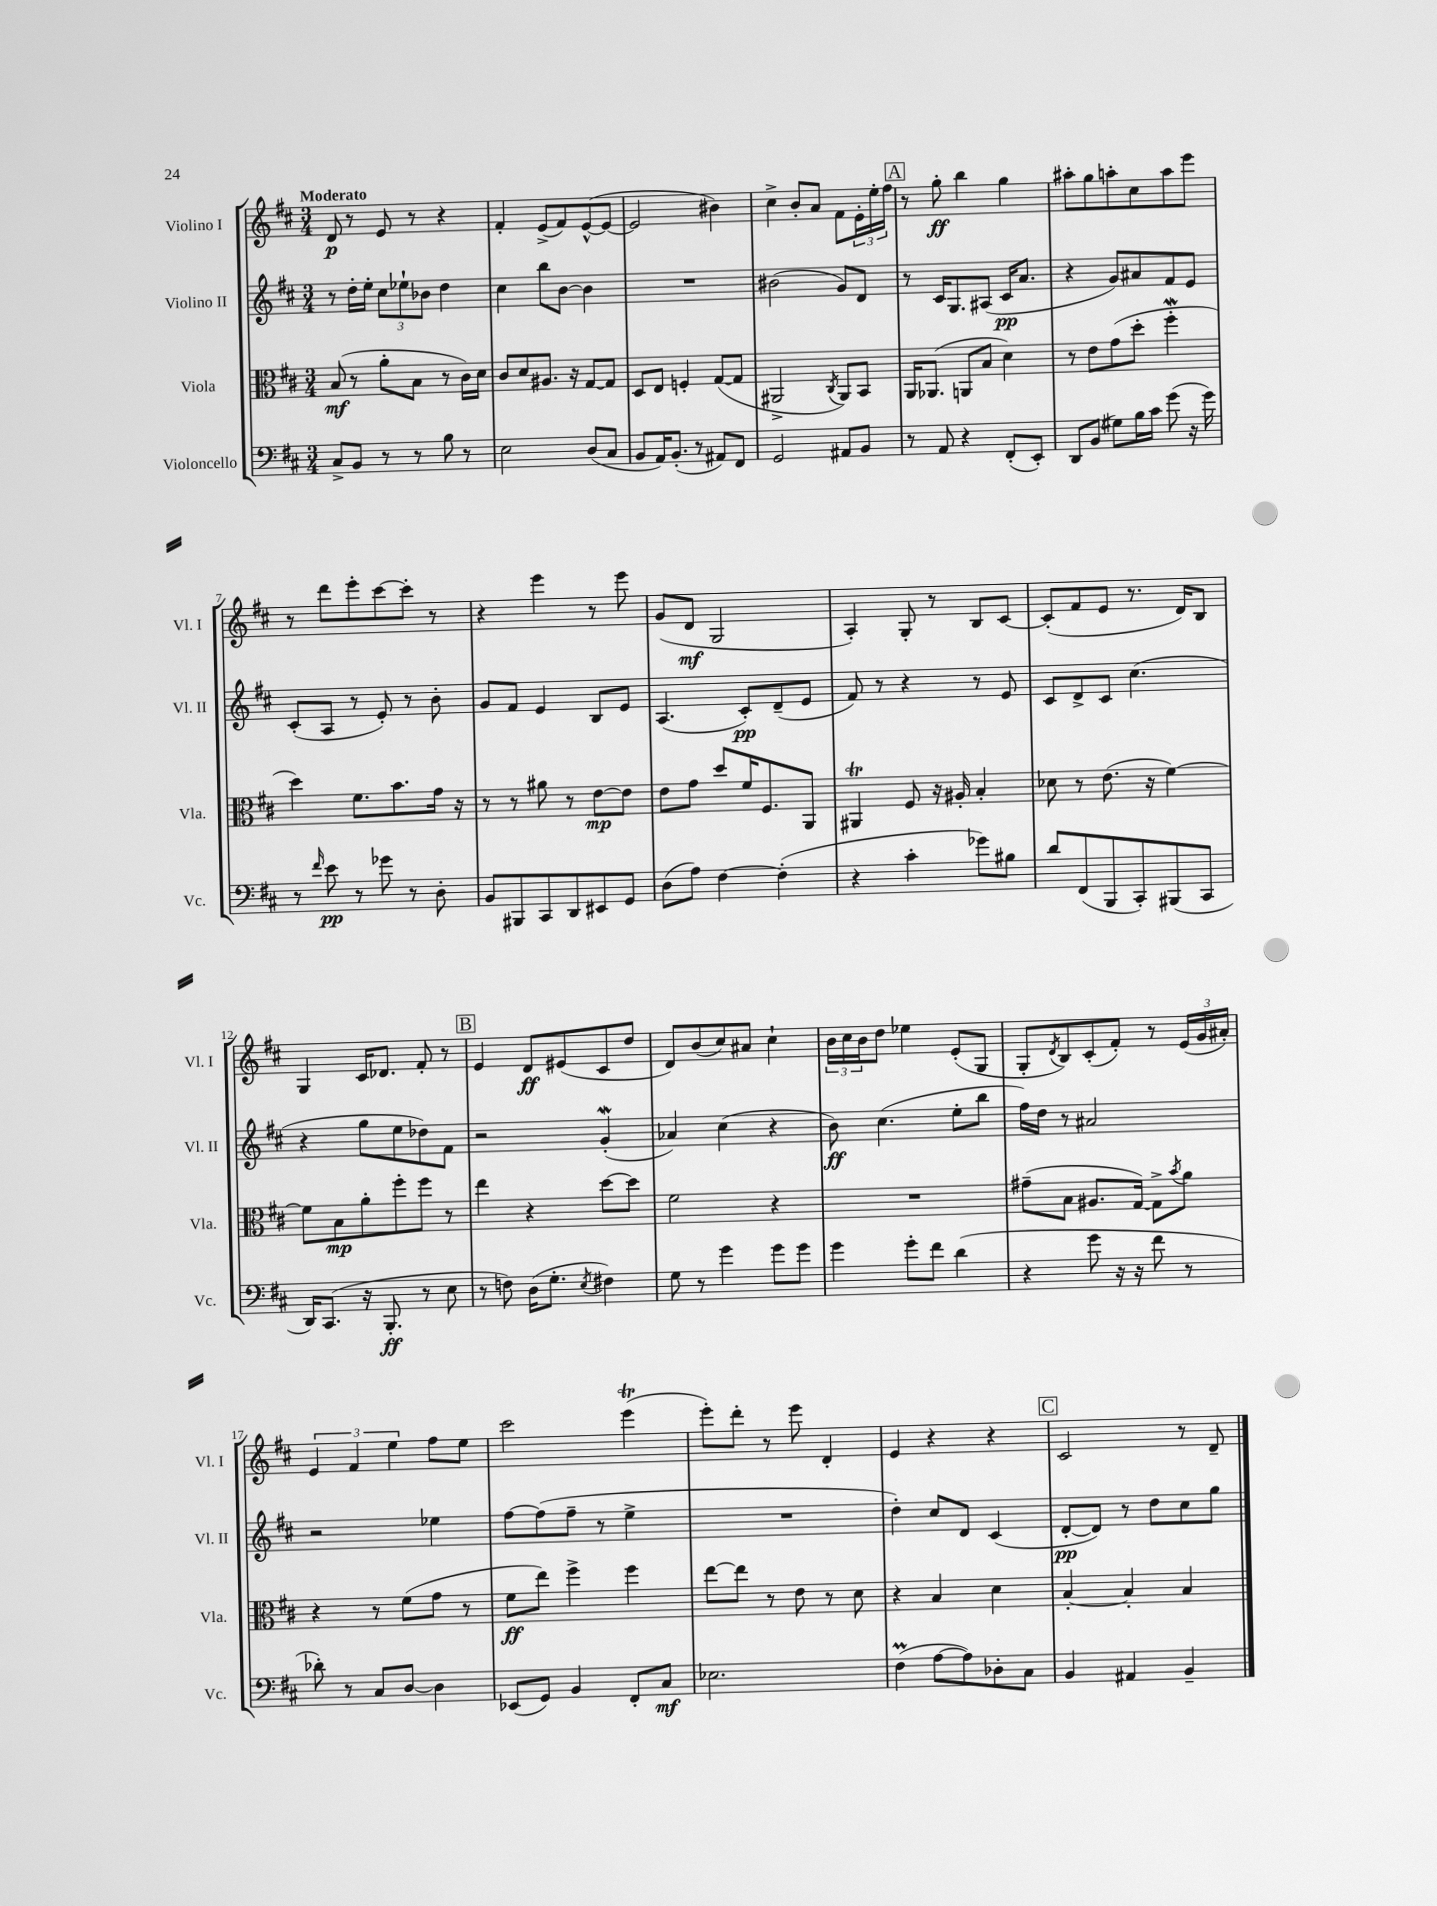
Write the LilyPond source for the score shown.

<<
\new StaffGroup <<
\new Staff = "s0" \with { instrumentName = "Violino I" shortInstrumentName = "Vl. I" } {
    \clef treble \key d \major \numericTimeSignature \time 3/4 \tempo "Moderato"
    d'8\p r8 e'8 r8 r4 |
    fis'4-. e'8->( fis'8) e'8~-^( e'8~ |
    e'2 bis'4) |
    cis''4-> b'8-. a'8 fis'8 \tuplet 3/2 { e'16-. e''16-. fis''16 } |
    \mark \markup { \box "A" } r8 g''8-.\ff b''4 g''4 |
    ais''8-. g''8 a''8-. cis''8 a''8 e'''8 |
    r8 d'''8 e'''8-. cis'''8~ cis'''8-. r8 |
    r4 e'''4 r8 e'''8 |
    g'8( d'8\mf g2 |
    a4-.) g8-. r8 b8 cis'8~ |
    cis'8-.( fis'8 e'8 r8. d'16) b8 |
    g4 cis'16 des'8. fis'8-. r8 |
    \mark \markup { \box "B" } e'4 d'8\ff eis'8( cis'8 d''8 |
    d'8) b'8( cis''8) ais'8 cis''4-! |
    \tuplet 3/2 { b'16 cis''16 b'16 } d''8 ees''4 e'8-.( g8 |
    g8-. \acciaccatura { d'8 } b8) cis'8-.( fis'8-.) r8 \tuplet 3/2 { e'16( g'16 ais'16-.) } |
    \tuplet 3/2 { e'4 fis'4 e''4 } fis''8 e''8 |
    cis'''2 e'''4\trill( |
    e'''8-.) d'''8-. r8 e'''8 d'4-. |
    e'4 r4 r4 |
    \mark \markup { \box "C" } cis'2 r8 d'8-- \bar "|." |
}
\new Staff = "s1" \with { instrumentName = "Violino II" shortInstrumentName = "Vl. II" } {
    \clef treble \key d \major \numericTimeSignature \time 3/4
    r8 d''16-. e''16-. \tuplet 3/2 { cis''8 ees''8-! bes'8 } d''4 |
    cis''4 b''8 b'8~ b'4 |
    R2. |
    bis'2( g'8) d'8 |
    \mark \markup { \box "A" } r8 cis'16 g8. ais8( cis'16\pp a'8. |
    r4 g'8) ais'8 fis'8 e'8 |
    cis'8-.( a8 r8 e'8-.) r8 b'8-. |
    g'8 fis'8 e'4 b8 e'8 |
    a4.( cis'8-.\pp) d'8--( e'8 |
    fis'8) r8 r4 r8 e'8 |
    cis'8 d'8-> cis'8 cis''4.( |
    r4 g''8 e''8 des''8) fis'8 |
    \mark \markup { \box "B" } r2 g'4-.\mordent( |
    aes'4) cis''4( r4 |
    b'8\ff) cis''4.( e''8-. b''8 |
    fis''16) d''16 r8 ais'2 |
    r2 ees''4 |
    fis''8~ fis''8( fis''8-- r8 e''4-> |
    R2. |
    d''4-.) cis''8 d'8 cis'4( |
    \mark \markup { \box "C" } d'8~-.\pp d'8) r8 d''8 cis''8 g''8 \bar "|." |
}
\new Staff = "s2" \with { instrumentName = "Viola" shortInstrumentName = "Vla." } {
    \clef alto \key d \major \numericTimeSignature \time 3/4
    b8\mf( r8 a'8-. b8 r8 cis'16) d'16 |
    cis'8 d'8 ais8. r16 g8~ g8 |
    d8 e8 f4-. g8~( g8 |
    ais,2-> \acciaccatura { cis8 } ais,8) b,8 |
    \mark \markup { \box "A" } a,16 aes,8.( a,8 b8 d'4) |
    r8 e'8 g'8( d''8-. fis''4-.\mordent |
    d''4) fis'8. b'8. g'16 r16 |
    r8 r8 ais'8 r8 e'8~\mp e'8 |
    e'8 g'8 d''8 fis'16 fis8. a,8 |
    ais,4\trill fis8 r16 ais16-. b4-. |
    des'8 r8 e'8.( r16 fis'4~) |
    fis'8 b8\mp a'8-. fis''8-. fis''8 r8 |
    \mark \markup { \box "B" } e''4 r4 d''8~ d''8 |
    fis'2 r4 |
    R2. |
    gis'8--( b8 ais8. g16~) g8-> \acciaccatura { b'8 } a'8 |
    r4 r8 fis'8( g'8 r8 |
    fis'8\ff e''8) fis''4-> fis''4 |
    e''8~ e''8 r8 e'8 r8 d'8 |
    r4 b4 d'4 |
    \mark \markup { \box "C" } b4~-. b4-. b4 \bar "|." |
}
\new Staff = "s3" \with { instrumentName = "Violoncello" shortInstrumentName = "Vc." } {
    \clef bass \key d \major \numericTimeSignature \time 3/4
    cis8-> b,8 r8 r8 b8 r8 |
    e2 d8( cis8 |
    b,8 a,16) b,8.-.( r8 ais,8) fis,8 |
    g,2 ais,8 b,8 |
    \mark \markup { \box "A" } r8 a,8 r4 fis,8-.( e,8-.) |
    d,8 b,8( gis8) b16 cis'16 g'8( r16 g'16) |
    r8 \grace { fis'16 } e'8\pp r8 ges'8 r8 d8-. |
    b,8 bis,,8 cis,8 d,8 eis,8 g,8 |
    d8( a8) fis4~ fis4-.( |
    r4 cis'4-. ges'8) bis8 |
    d'8 fis,8( b,,8 cis,8-.) bis,,8( cis,8 |
    d,16) cis,8.( r16 b,,8.-.\ff r8 e8 |
    \mark \markup { \box "B" } r8 f8) d16( g8.-. \acciaccatura { e8 } fis4) |
    g8 r8 g'4 g'8 g'8 |
    g'4 g'8-. fis'8 d'4( |
    r4 g'8 r16 r16 fis'8 r8 |
    des'8-.) r8 cis8 d8~ d4 |
    ees,8( g,8) b,4 fis,8-. cis8\mf |
    ees2. |
    fis4\prall( a8~ a8) des8-. cis8 |
    \mark \markup { \box "C" } b,4 ais,4 b,4-- \bar "|." |
}
>>
>>
